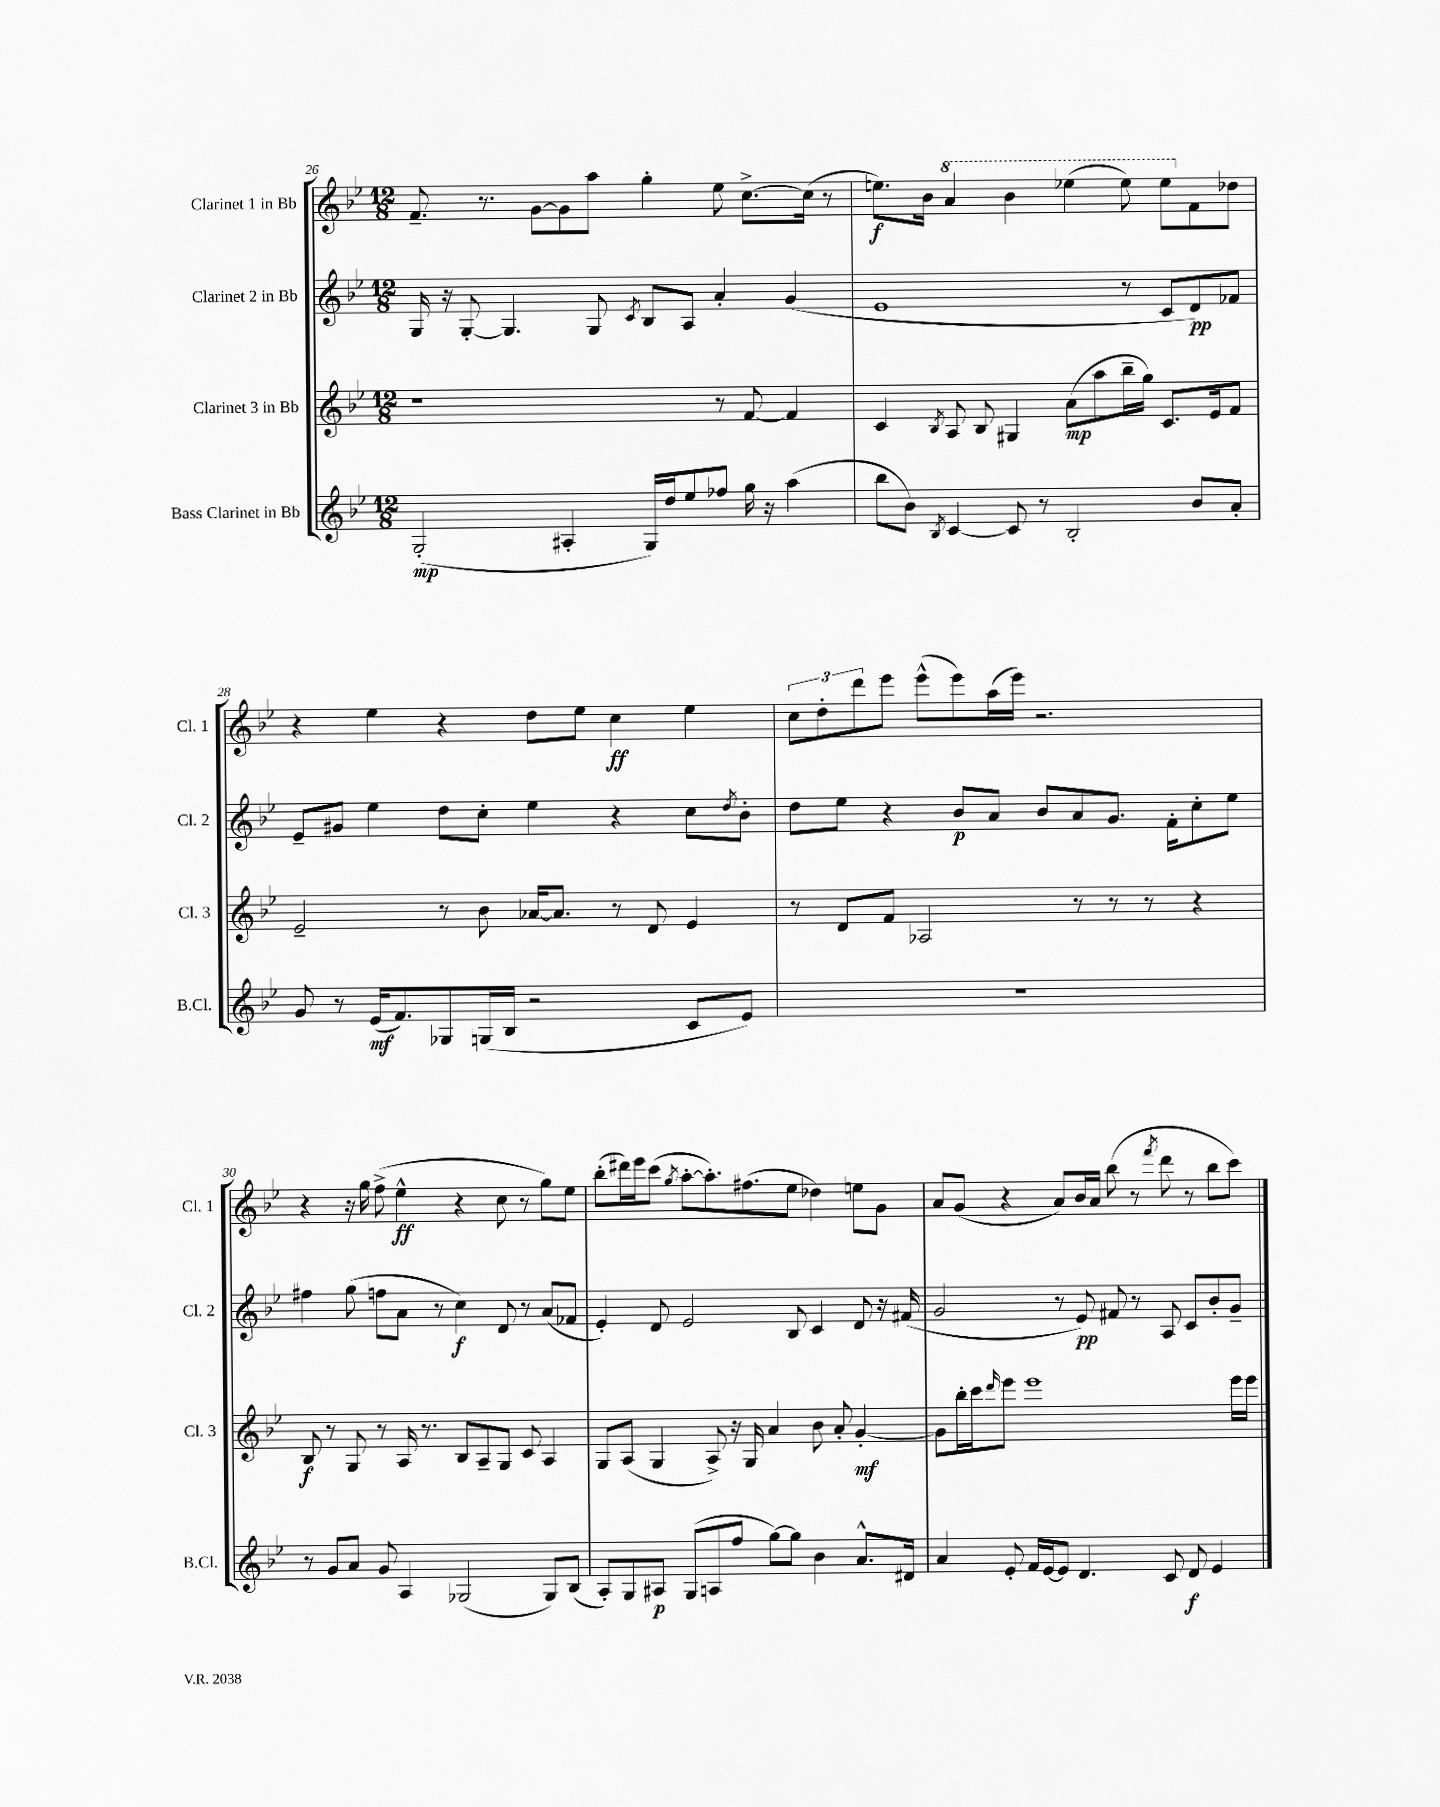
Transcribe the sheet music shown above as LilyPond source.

<<
\new StaffGroup <<
\new Staff = "s0" \with { instrumentName = "Clarinet 1 in Bb" shortInstrumentName = "Cl. 1" } {
    \clef treble \key bes \major \numericTimeSignature \time 12/8
    f'8.-- r8. g'8~ g'8 a''8 g''4-. ees''8 c''8.~-> c''16( r8 |
    e''8.\f) bes'16 \ottava #1 a''4 bes''4 ees'''!4( ees'''8) ees'''8 \ottava #0 f'8 des''8 |
    r4 ees''4 r4 d''8 ees''8 c''4\ff ees''4 |
    \tuplet 3/2 { c''8 d''8-. d'''8 } ees'''8 ees'''8-^( ees'''8) a''16( ees'''16) r2. |
    r4 r16 g''16 f''8->( ees''4-^\ff r4 c''8 r8 g''8) ees''8 |
    bes''8-.( dis'''16) ees'''16 c'''8( \acciaccatura { g''8 } a''8~-. a''8.-.) fis''8.( ees''8 des''4) e''8 g'8 |
    a'8 g'8( r4 a'8) bes'16 a'16 bes''8( r8 \acciaccatura { f'''8 } d'''8 r8 bes''8 c'''8) \bar "|." |
}
\new Staff = "s1" \with { instrumentName = "Clarinet 2 in Bb" shortInstrumentName = "Cl. 2" } {
    \clef treble \key bes \major \numericTimeSignature \time 12/8
    g16 r16 g8~-. g4. g8 \acciaccatura { c'8 } bes8 a8 a'4-. g'4( |
    ees'1 r8 c'8 d'8\pp) fes'8 |
    ees'8-- gis'8 ees''4 d''8 c''8-. ees''4 r4 c''8 \acciaccatura { d''8 } bes'8-. |
    d''8 ees''8 r4 bes'8\p a'8 bes'8 a'8 g'8. f'16-. c''8-. ees''8 |
    fis''4 g''8( f''8 a'8 r8 c''4\f) d'8 r8 a'8( fes'8 |
    ees'4-.) d'8 ees'2 bes8 c'4 d'8 r16 fis'16( |
    g'2 r8 ees'8\pp) fis'8 r8 a8 c'8 bes'8-. g'8-- \bar "|." |
}
\new Staff = "s2" \with { instrumentName = "Clarinet 3 in Bb" shortInstrumentName = "Cl. 3" } {
    \clef treble \key bes \major \numericTimeSignature \time 12/8
    r1 r8 f'8~ f'4 |
    c'4 \acciaccatura { bes8 } a8 bes8 gis4 a'8\mp( a''8 bes''16-- g''16) c'8. ees'16 f'8 |
    ees'2-- r8 bes'8 aes'16~ aes'8. r8 d'8 ees'4 |
    r8 d'8 f'8 aes2 r8 r8 r8 r4 |
    bes8\f r8 g8 r8 a16 r8. bes8 a8-- g8 c'8 a4 |
    g8 a8( g4 a8->) r16 g16 a'4 bes'8 a'8-. g'4~-.\mf |
    g'8 bes''16-. c'''16 \grace { d'''16 } ees'''8 ees'''1 ees'''16 ees'''16 \bar "|." |
}
\new Staff = "s3" \with { instrumentName = "Bass Clarinet in Bb" shortInstrumentName = "B.Cl." } {
    \clef treble \key bes \major \numericTimeSignature \time 12/8
    g2-.\mp( ais4-. g16) d''16 ees''8 fes''8 g''16 r16 a''4( |
    bes''8 bes'8) \acciaccatura { bes8 } c'4~ c'8 r8 bes2-. bes'8 a'8-. |
    g'8 r8 ees'16\mf( f'8.) ges8 g16( bes16 r2 c'8 ees'8) |
    R1. |
    r8 g'8 a'8 g'8 a4 ges2( ges8) bes8( |
    a8-.) g8 ais8\p g8( a8 f''8 g''8~) g''8 bes'4 a'8.-^ dis'16 |
    a'4 ees'8-. f'16 ees'16~ ees'8 d'4. c'8 d'8\f ees'4 \bar "|." |
}
>>
>>
\layout { \context { \Score currentBarNumber = #26 } }
